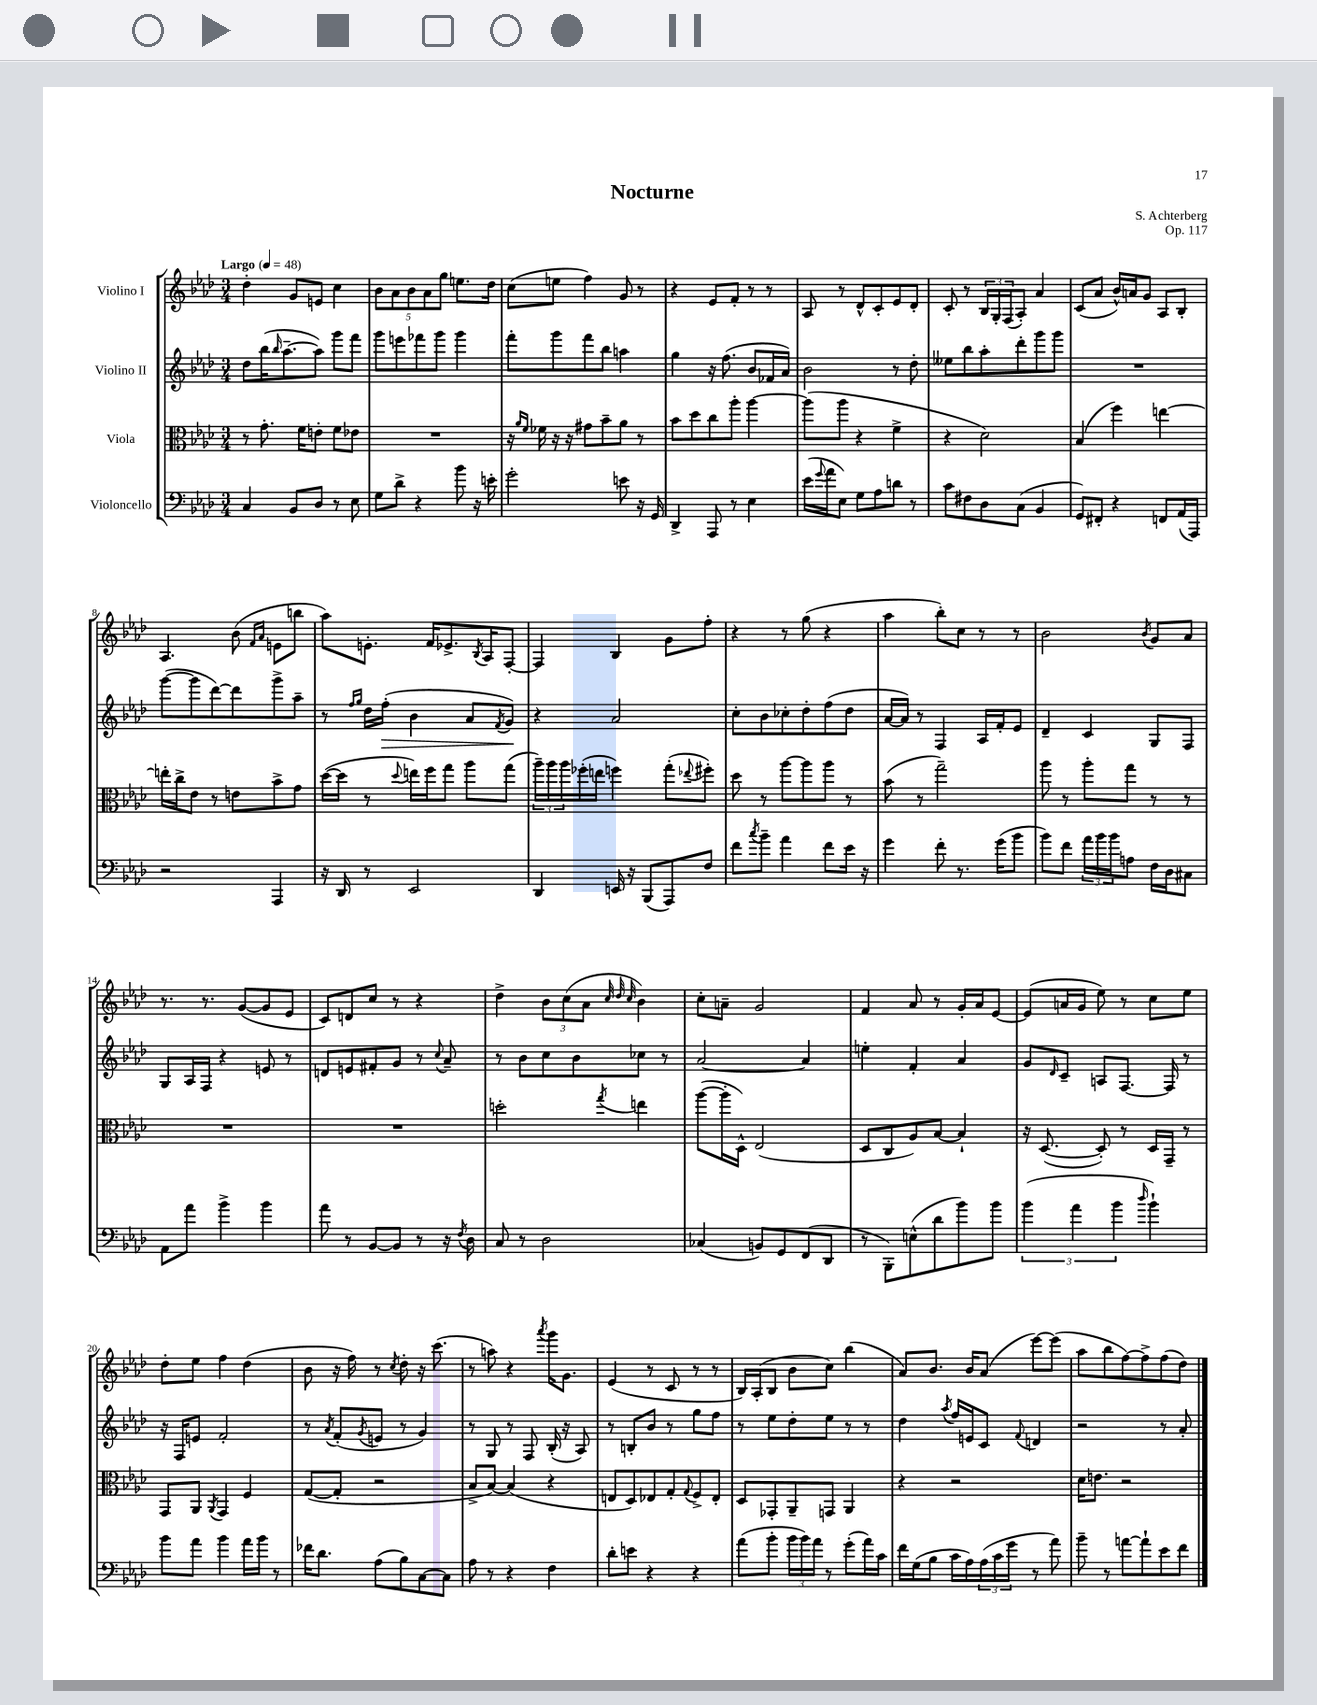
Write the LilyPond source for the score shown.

\header { title = "Nocturne" composer = "S. Achterberg" opus = "Op. 117" }
<<
\new StaffGroup <<
\new Staff = "s0" \with { instrumentName = "Violino I" } {
    \clef treble \key aes \major \numericTimeSignature \time 3/4 \tempo "Largo" 4 = 48
    des''4-. g'8 e'8 c''4 |
    \tuplet 5/4 { bes'8 aes'8 bes'8 aes'8 g''8 } e''8. des''16 |
    c''8( e''8 f''4) g'8 r8 |
    r4 ees'8 f'8-. r8 r8 |
    aes8 r8 des'8-^ c'8-. ees'8 des'8-. |
    c'8-. r8 \tuplet 3/2 { bes16 g16-. f16( } aes8-.) aes'4 |
    c'8( aes'8 bes'16-^) a'16 g'8 aes8 bes8-. |
    aes4. bes'8( \grace { f'16 aes'16 } e'8 b''8 |
    aes''8) e'8.-. f'16 ees'8.-> \acciaccatura { bes8 } aes16 f8~-. |
    f4 bes4 g'8 f''8-. |
    r4 r8 g''8( r4 |
    aes''4 bes''8-.) c''8 r8 r8 |
    bes'2 \acciaccatura { bes'8 } g'8 aes'8 |
    r8. r8. g'8~( g'8 ees'8 |
    c'8) d'8 c''8 r8 r4 |
    des''4-> \tuplet 3/2 { bes'8 c''8( aes'8 } \grace { c''32 des''32 c''32 } bes'4) |
    c''8-. a'8-- g'2 |
    f'4 aes'8 r8 g'16-. aes'16 ees'8~ |
    ees'8( a'16 g'16 ees''8) r8 c''8 ees''8 |
    des''8-. ees''8 f''4 des''4( |
    bes'8 r16 f''16) r8 \acciaccatura { c''8 } des''8-. r16 c'''8.( |
    r8 a''8) r4 \acciaccatura { aes'''8 } g'''16 g'8. |
    ees'4( r8 c'8 r8 r8 |
    bes16) aes16-.( bes8 bes'8 c''8) bes''4( |
    aes'8) bes'8. bes'16 aes'8( ees'''8~) ees'''8( |
    aes''8 bes''8 f''8~) f''8-> f''8( des''8) \bar "|." |
}
\new Staff = "s1" \with { instrumentName = "Violino II" } {
    \clef treble \key aes \major \numericTimeSignature \time 3/4
    des''8 bes''16( \grace { bes''16 } aes''8.~-- aes''8) g'''8 f'''8 |
    g'''8 e'''8 fes'''8 g'''8 g'''4 |
    f'''8-. g'''8 f'''8 bes''8 a''4 |
    g''4 r16 f''8.( bes'8 fes'16 aes'16) |
    bes'2 r8 des''8-. |
    eeses''8 bes''8 aes''8-. des'''8-. g'''8 g'''8 |
    R2. |
    g'''8~( g'''8 des'''8~) des'''8 g'''8-> aes''8-- |
    r8 \grace { f''16 g''16 } des''16 f''16-.\>( bes'4 aes'8 \acciaccatura { f'8 } g'8\!) |
    r4 aes'2 |
    c''8-. bes'8 ces''8-. des''8-. f''8( des''8 |
    aes'16~ aes'16) r8 f4 aes16 f'16-. ees'8 |
    des'4-- c'4 g8 f8 |
    g8 aes16 f16 r4 e'8 r8 |
    d'8 e'8 fis'8-. g'8 r8 \appoggiatura { c''8 } aes'8-- |
    r8 bes'8 c''8 bes'8 ces''8 r8 |
    aes'2~ aes'4 |
    e''4-. f'4-. aes'4 |
    g'8 \grace { des'16 } c'8-- a8 f8.~ f16 r8 |
    r16 f16 e'8 f'2-. |
    r8 \acciaccatura { aes'8 } f'8-.( \acciaccatura { g'8 } e'8 r8 g'4) |
    r8 g8 r8 f8 bes16-.( r16 aes8) |
    r8 b8-. bes'8 r8 g''8 f''8 |
    r8 ees''8 des''8-. ees''8 r8 r8 |
    des''4 \acciaccatura { aes''8 } f''16 e'16 c'8 \appoggiatura { f'8 } d'4 |
    r2 r8 aes'8-. \bar "|." |
}
\new Staff = "s2" \with { instrumentName = "Viola" } {
    \clef alto \key aes \major \numericTimeSignature \time 3/4
    r8 g'8.-. f'16 e'8-. f'8 ees'8 |
    R2. |
    r16 \grace { aes'16 f'16 } fes'16 r16 r16 gis'8 bes'8-- aes'8 r8 |
    bes'8 des''8 c''8 aes''8-. aes''4~ |
    aes''8( aes''8 r4 f'4-> |
    r4 des'2) |
    bes4( f''4) e''4~ |
    e''16-. c''16-> ees'8 r8 e'8 bes'8-> g'8 |
    des''16~( des''16 r8 \appoggiatura { des''8 } e''16) f''16 g''8 aes''8 g''8( |
    \tuplet 3/2 { aes''16--) aes''16 aes''16 } fes''16-.( e''16 f''4) g''8-.( \appoggiatura { ees''8 } fis''8-.) |
    des''8 r8 aes''8~ aes''8 aes''8 r8 |
    bes'8( r8 g''2--) |
    aes''8 r8 aes''8-. g''8 r8 r8 |
    R2. |
    R2. |
    d''2-. \acciaccatura { g''8 } e''4 |
    aes''8~( aes''16-. des16-^) ees2( |
    des8 c8 aes8) bes8~ bes4-! |
    r16 des8.~( des8-.) r8 des16 g,16-- r8 |
    g,8 aes,8 \acciaccatura { aes,8 } g,4 f4 |
    g8~( g8-. r2 |
    bes8-> bes8~) bes4( r4 |
    e8 des8) ees8 g8-. \appoggiatura { g8 } f8-> ees8-. |
    des8 ges,8-. aes,8-- g,8 aes,4 |
    r4 r2 |
    des'16 e'8. r2 \bar "|." |
}
\new Staff = "s3" \with { instrumentName = "Violoncello" } {
    \clef bass \key aes \major \numericTimeSignature \time 3/4
    c4 bes,8 des8 r8 ees8 |
    g8 des'8-> r4 bes'8 r16 e'16-. |
    g'2-. e'8 r16 g,16 |
    des,4-> aes,,8 r8 ees4 |
    ees'16( \appoggiatura { g'8 } aes'16 ees8) g8 aes8 d'8 r8 |
    c'8 fis8 des8 c8( bes,4 |
    g,8) fis,8-. r4 f,8 aes,16( aes,,16) |
    r2 aes,,4 |
    r16 des,16 r8 ees,2 |
    des,4 e,16 r16 bes,,8( aes,,8) f8 |
    f'8 \acciaccatura { c''8 } bes'8-- aes'4 f'8 ees'16 r16 |
    g'4 f'8-. r8. g'16( bes'8 |
    bes'8) f'8 \tuplet 3/2 { aes'16 bes'16 bes'16 } a8 f16 des16 cis8 |
    aes,8 aes'8 bes'4-> bes'4 |
    aes'8 r8 bes,8~ bes,8 r8 r16 \acciaccatura { f8 } des16 |
    c8 r8 des2 |
    ces4( b,8) g,8 f,8( des,8 |
    r8 bes,,8-.) e8-^( des'8 bes'8) bes'8 |
    \tuplet 3/2 { bes'4( aes'4 bes'4 } \grace { des''16 } bes'4-!) |
    bes'8 aes'8 bes'4 aes'16 bes'16 r8 |
    fes'16 des'8. aes8( bes8) c8~ c8 |
    aes8 r8 r4 f4 |
    des'8-. e'8 r4 r4 |
    aes'8( bes'8-. \tuplet 3/2 { bes'16 bes'16) aes'16 } r8 g'8-.( aes'16) c'16 |
    f'16 g16( bes8 c'16 aes16) \tuplet 3/2 { aes16( c'16 g'16 } r8 aes'8) |
    bes'8-- r8 a'8~ a'8-! ees'8 f'8 \bar "|." |
}
>>
>>
